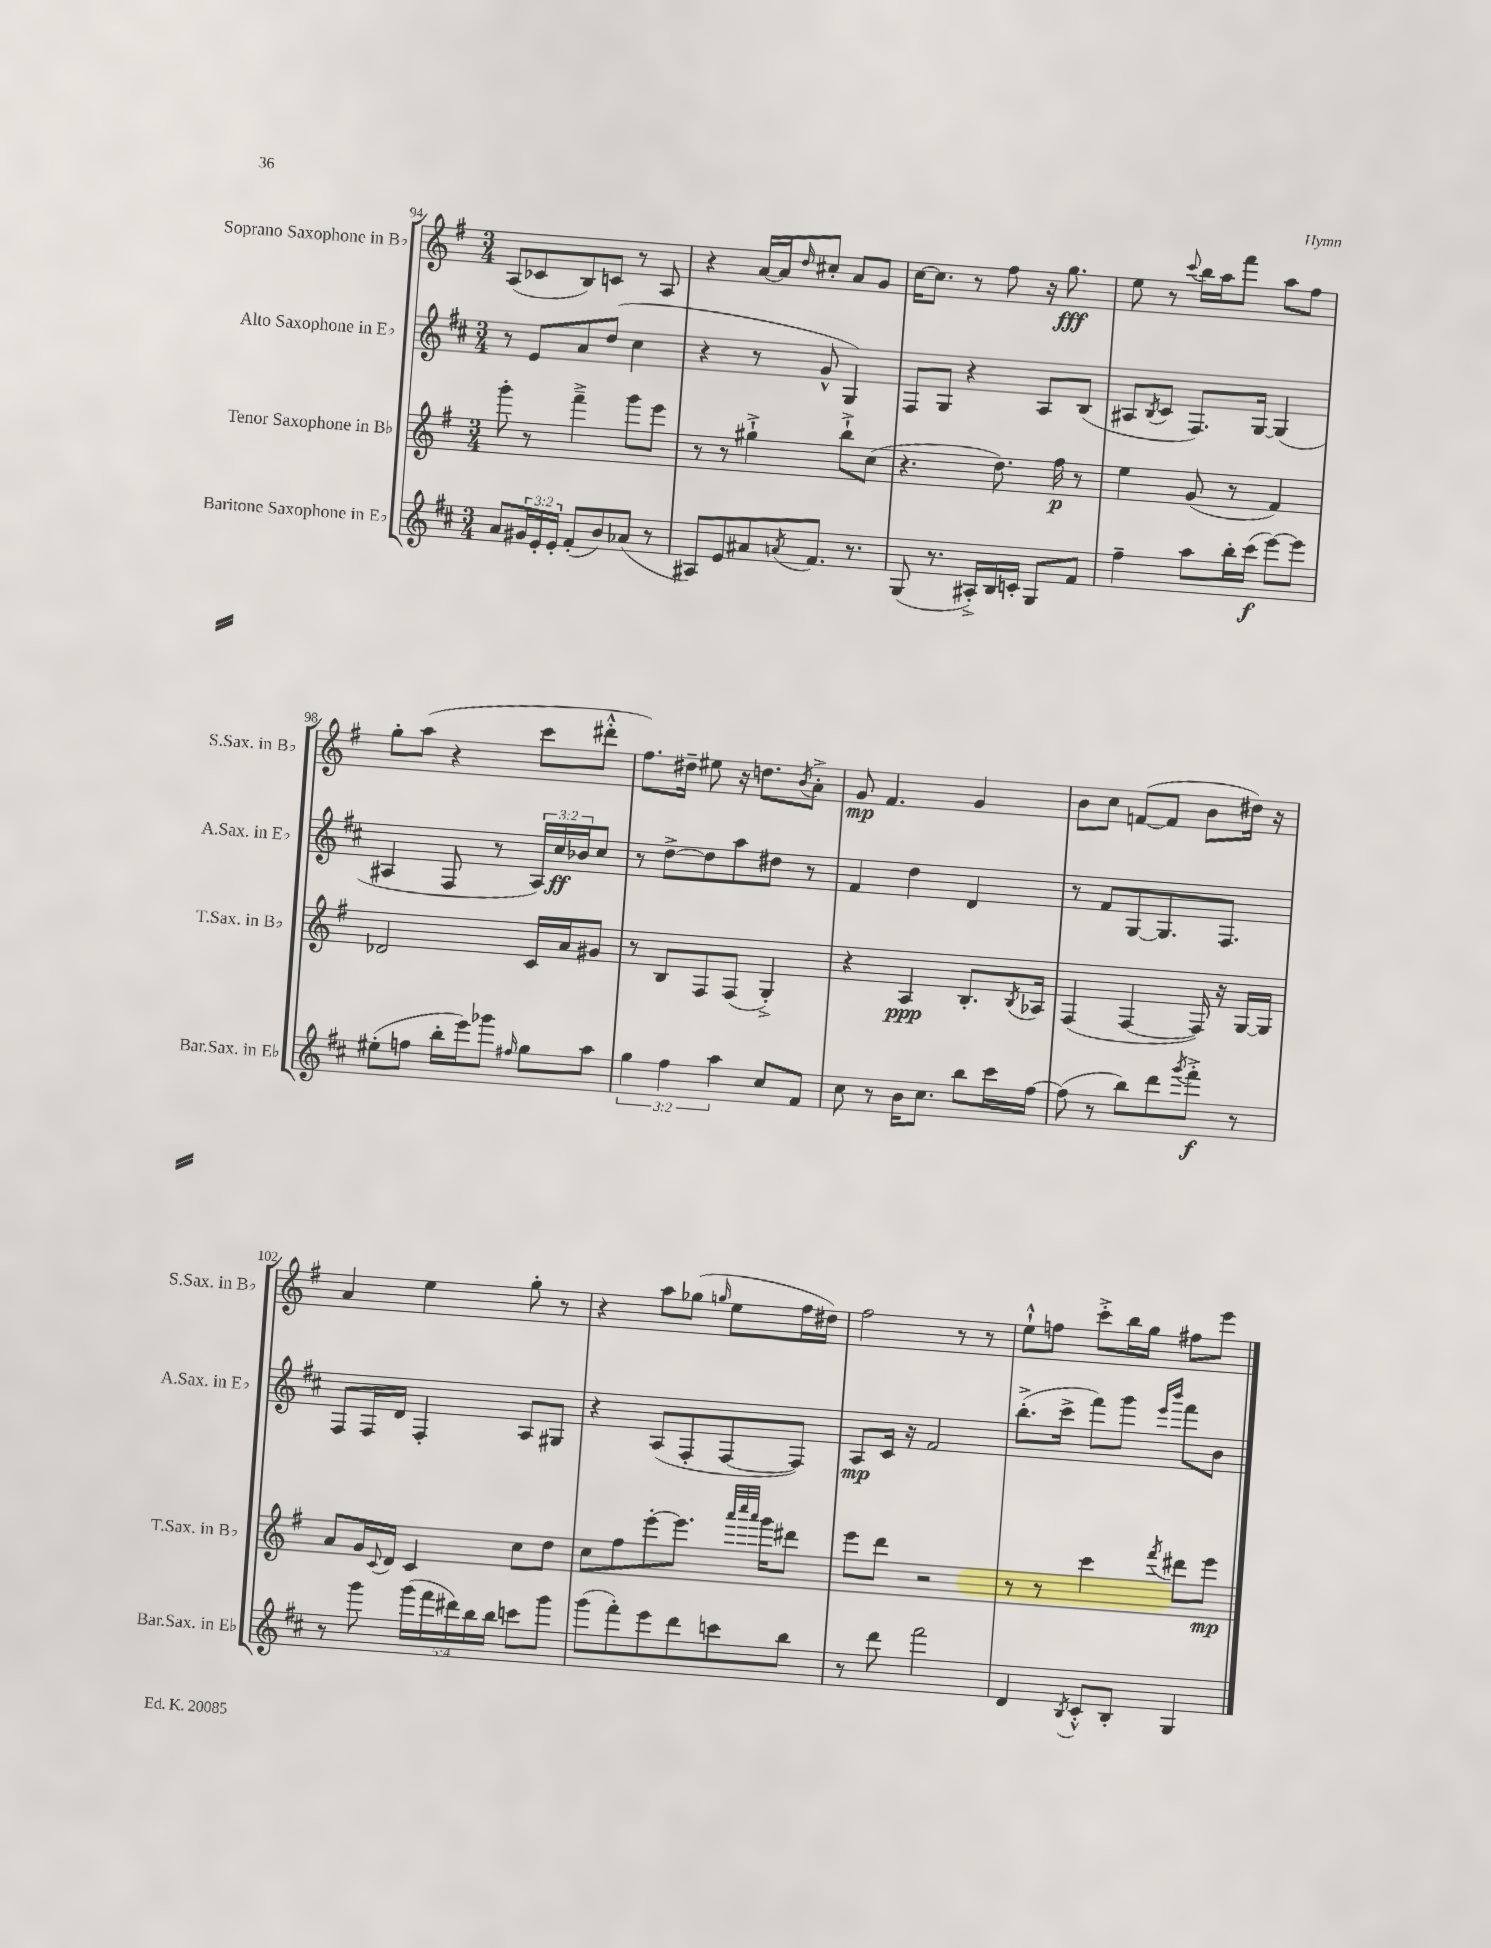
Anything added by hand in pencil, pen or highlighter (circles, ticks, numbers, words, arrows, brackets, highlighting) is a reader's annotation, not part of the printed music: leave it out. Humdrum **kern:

**kern	**dynam	**kern	**dynam	**kern	**dynam	**kern	**dynam
*part4	*part4	*part3	*part3	*part2	*part2	*part1	*part1
*staff4	*staff4	*staff3	*staff3	*staff2	*staff2	*staff1	*staff1
*I"Baritone Saxophone in E♭	*	*I"Tenor Saxophone in B♭	*	*I"Alto Saxophone in E♭	*	*I"Soprano Saxophone in B♭	*
*I'Bar.Sax. in E♭	*	*I'T.Sax. in B♭	*	*I'A.Sax. in E♭	*	*I'S.Sax. in B♭	*
*clefG2	*	*clefG2	*	*clefG2	*	*clefG2	*
*k[f#c#]	*	*k[f#]	*	*k[f#c#]	*	*k[f#]	*
*M3/4	*	*M3/4	*	*M3/4	*	*M3/4	*
=94	=94	=94	=94	=94	=94	=94	=94
8a/L	.	8ggg'\	.	8r	.	(8A/L	.
24g#X/L	.	8r	.	8e/L	.	8c-X/	.
24e'/	.	.	.	.	.	.	.
24e'/JJ	.	.	.	.	.	.	.
(8f#'/L	.	4fff#~^\	.	8a/	.	8B/)	.
8b/)	.	.	.	(8dd/J	.	8cn/J	.
(8a-X/J	.	8ggg\L	.	4cc#\	.	8r	.
8r	.	8eee\J	.	.	.	8A/	.
=95	=95	=95	=95	=95	=95	=95	=95
8A#X/L)	.	8r	.	4r	.	4r	.
8e/	.	8r	.	.	.	.	.
8a#X/	.	4gg#X`^\	.	8r	.	[16a/LL	.
.	.	.	.	.	.	16a/J]	.
8qan/	.	.	.	.	.	16qqdd/	.
8.f#/J	.	.	.	8g^^/	.	8cc#X'/J	.
.	.	8bb`^\L	.	4G/)	.	8a/L	.
8.r	.	.	.	.	.	.	.
.	.	(8cc\J	.	.	.	8g/J	.
=96	=96	=96	=96	=96	=96	=96	=96
(8G/	.	4.r	.	8F#/L	.	[16cc\KL	.
.	.	.	.	.	.	8.cc\J]	.
8.r	.	.	.	8G/J	.	.	.
.	.	.	.	4r	.	8r	.
16A#X'^/LL)	.	.	.	.	.	.	.
16B/	.	8.dd\)	.	.	.	8ff#\	.
16cn'/JJ	.	.	.	.	.	.	.
8G/L	.	.	.	8A/L	.	16r	.
.	.	16ff#\	p	.	.	8.gg\	fff
8f#/J	.	8r	.	(8B/J	.	.	.
=97	=97	=97	=97	=97	=97	=97	=97
4ff#~\	.	4ee\	.	8A#X/L	.	8ee\	.
.	.	.	.	8qB/	.	.	.
.	.	.	.	8c#/J	.	8r	.
.	.	.	.	.	.	8qqccc/	.
8aa\L	.	(8g/	.	8.F#/L)	.	16bb\LL	.
.	.	.	.	.	.	16aa\J	.
16bb'\L	.	8r	.	.	.	8fff#\J	.
(16ccc#\JJ	f	.	.	[16G/Jk	.	.	.
[8eee\L)	.	4f#/)	.	(4G/]	.	8aa\L	.
8eee\J]	.	.	.	.	.	8ff#\J	.
!!LO:LB:g=z
=98	=98	=98	=98	=98	=98	=98	=98
(8ee#X'\L	.	2d-X/	.	4A#X/	.	8gg'\L	.
8ffn\J	.	.	.	.	.	(8aa\J	.
16bb'\LL	.	.	.	8F#/	.	4r	.
16eee\J)	.	.	.	.	.	.	.
8ggg-X\J	.	.	.	8r	.	.	.
16qqff#X/	.	.	.	.	.	.	.
8gg\L	.	16c/LL	.	24A#/LL)	.	8ccc\L	.
.	.	.	.	24cc#/	ff	.	.
.	.	16a/J	.	.	.	.	.
.	.	.	.	24b-X/J	.	.	.
8aa\J	.	8g#X/J	.	8cc#/J	.	8ddd#X'^^\J	.
=99	=99	=99	=99	=99	=99	=99	=99
6gg\	.	8r	.	8r	.	8.ff#\L)	.
.	.	8B/L	.	[8dd^\L	.	.	.
6ff#\	.	.	.	.	.	.	.
.	.	.	.	.	.	16dd#X~\Jk	.
.	.	8F#/	.	8dd\]	.	8ee#X\	.
6aa\	.	.	.	.	.	.	.
.	.	(8F#/J	.	8aa\	.	16r	.
.	.	.	.	.	.	8.ddn\L	.
8cc#/L	.	4G'^/)	.	8dd#X\J	.	.	.
.	.	.	.	.	.	8qb/	.
8f#/J	.	.	.	8r	.	8a'^\J	.
=100	=100	=100	=100	=100	=100	=100	=100
8cc#\	.	4r	.	4f#/	.	8g/	mp
8r	.	.	.	.	.	4.f#/	.
16b\KL	.	4A/	ppp	4dd\	.	.	.
8.cc#\J	.	.	.	.	.	.	.
8bb\L	.	8.B'/L	.	4d/	.	4g/	.
16ccc#\L	.	.	.	.	.	.	.
.	.	8qB/	.	.	.	.	.
[16ff#\JJ	.	16A-X/Jk	.	.	.	.	.
=101	=101	=101	=101	=101	=101	=101	=101
(8ff#\]	.	(4F#/	.	8r	.	8b\L	.
8r	.	.	.	8f#/L	.	8cc\J	.
8bb\L)	.	[4F#/	.	[8G/	.	([8fn/L	.
8ddd\	.	.	.	8.G/]	.	8f/J]	.
8qggg/	.	.	.	.	.	.	.
8fff#'^\J	f	16F#/])	.	.	.	8b\L	.
.	.	16r	.	8.F#/J	.	.	.
8r	.	[16G/LL	.	.	.	16dd#X\Jk)	.
.	.	16G/JJ]	.	.	.	16r	.
!!LO:LB:g=z
=102	=102	=102	=102	=102	=102	=102	=102
8r	.	8a/L	.	8F#/L	.	4a/	.
8ggg\	.	16g/L	.	16F#/L	.	.	.
.	.	8qqc/	.	.	.	.	.
.	.	16d/JJ	.	16d/JJ	.	.	.
(20ggg\LL	.	4c/	.	4F#'/	.	4ee\	.
20fff#\	.	.	.	.	.	.	.
20ddd#X\)	.	.	.	.	.	.	.
20bb\	.	.	.	.	.	.	.
20bb\JJ	.	.	.	.	.	.	.
8cccn\L	.	8cc\L	.	8A/L	.	8gg'\	.
8ggg\J	.	8dd\J	.	8G#X/J	.	8r	.
=103	=103	=103	=103	=103	=103	=103	=103
(8ggg\L	.	8cc\L	.	4r	.	4r	.
8fff#'\)	.	8ff#\	.	.	.	.	.
8eee\	.	[8eee'\	.	(8A/L	.	8aa\L	.
8ddd\	.	8.eee\J]	.	8F#'/	.	(8gg-X\J	.
.	.	.	.	.	.	16qqggn/	.
8cccn\	.	.	.	[8F#/	.	8ee\L	.
.	.	32qqaaa/LLL	.	.	.	.	.
.	.	32qqcccc/	.	.	.	.	.
.	.	32qqaaa/JJJ	.	.	.	.	.
.	.	16ggg\KL	.	.	.	.	.
8bb\J	.	8ddd#X\J	.	8F#/J])	.	16ff#\L	.
.	.	.	.	.	.	16dd#X\JJ)	.
=104	=104	=104	=104	=104	=104	=104	=104
8r	.	8eee\L	.	8A/L	mp	2ff#\	.
8ddd\	.	8ddd\J	.	16c#/Jk	.	.	.
.	.	.	.	16r	.	.	.
2fff#\	.	2r	.	2f#/	.	.	.
.	.	.	.	.	.	8r	.
.	.	.	.	.	.	8r	.
=105	=105	=105	=105	=105	=105	=105	=105
4d/	.	8r	.	(8.bb'^\L	.	8ee`^^\L	.
.	.	8r	.	.	.	8ffn\J	.
.	.	.	.	16ccc#^\Jk	.	.	.
8qB/	.	.	.	.	.	.	.
8c#'^^/L	.	4ccc\	.	8fff#\L)	.	8ccc'^\L	.
8B'/J	.	.	.	8ggg\J	.	16bb\L	.
.	.	.	.	.	.	16gg\JJ	.
.	.	.	.	16qqeee/LL	.	.	.
.	.	8qfff#/	.	16qqbbb/JJ	.	.	.
4G/	.	8ddd#X\L	.	8fff#\L	.	8ff#X\L	.
.	.	8eee\J	mp	8b\J	.	8eee\J	.
==	==	==	==	==	==	==	==
*-	*-	*-	*-	*-	*-	*-	*-
